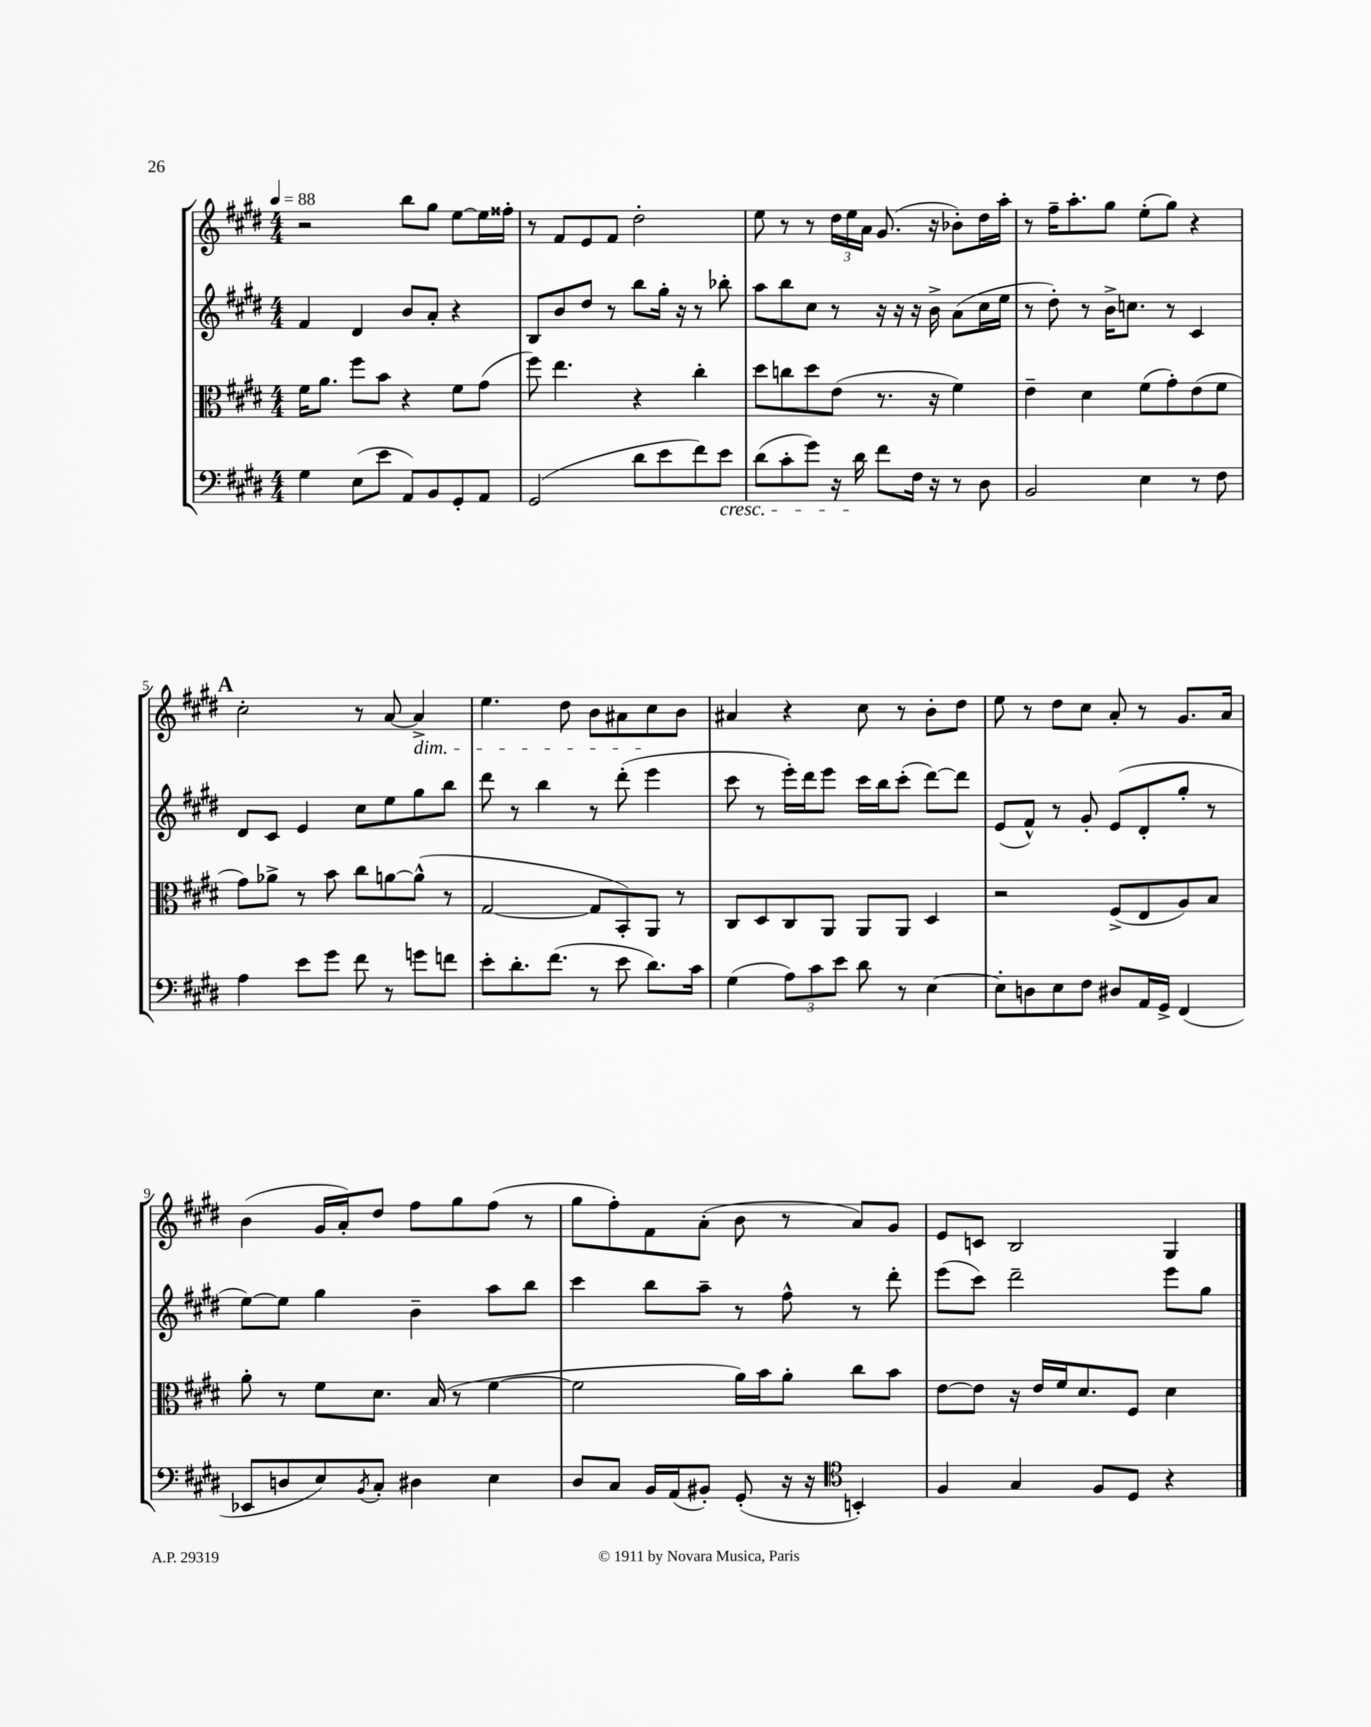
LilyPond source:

<<
\new StaffGroup <<
\new Staff = "s0" {
    \clef treble \key e \major \numericTimeSignature \time 4/4 \tempo 4 = 88
    r2 b''8 gis''8 e''8~ e''16 fisis''16-. |
    r8 fis'8 e'8 fis'8 dis''2-. |
    e''8 r8 r8 \tuplet 3/2 { dis''16 e''16 a'16 } gis'8.( r16 bes'8-.) dis''16 a''16-. |
    r8 fis''16-- a''8.-. gis''8 e''8-.( gis''8) r4 |
    \mark \markup { \bold "A" } cis''2-. r8 a'8~ a'4->\dim |
    e''4. dis''8 b'8 ais'8 cis''8\! b'8 |
    ais'4 r4 cis''8 r8 b'8-. dis''8 |
    e''8 r8 dis''8 cis''8 a'8-. r8 gis'8. a'16 |
    b'4( gis'16 a'16-.) dis''8 fis''8 gis''8 fis''8( r8 |
    gis''8 fis''8-.) fis'8 a'8-.( b'8 r8 a'8) gis'8 |
    e'8 c'8 b2 gis4 \bar "|." |
}
\new Staff = "s1" {
    \clef treble \key e \major \numericTimeSignature \time 4/4
    fis'4 dis'4 b'8 a'8-. r4 |
    b8 b'8 dis''8 r8 b''8 gis''16-. r16 r8 bes''8-. |
    a''8 b''8 cis''8 r8 r16 r16 r16 b'16-> a'8( cis''16 e''16 |
    r8 dis''8-.) r8 b'16-> c''8. r8 cis'4 |
    \mark \markup { \bold "A" } dis'8 cis'8 e'4 cis''8 e''8 gis''8 b''8 |
    dis'''8 r8 b''4 r8 dis'''8-.( e'''4 |
    cis'''8 r8 e'''16-.) dis'''16 e'''8 cis'''16 b''16 cis'''8-.( dis'''8~) dis'''8 |
    e'8( fis'8-^) r8 gis'8-. e'8( dis'8-. gis''8-. r8 |
    e''8~) e''8 gis''4 b'4-- a''8 b''8 |
    cis'''4 b''8 a''8-- r8 fis''8-^ r8 dis'''8-. |
    e'''8( cis'''8) dis'''2-- e'''8 gis''8 \bar "|." |
}
\new Staff = "s2" {
    \clef alto \key e \major \numericTimeSignature \time 4/4
    fis'16 a'8. fis''8 b'8 r4 fis'8 gis'8( |
    fis''8) e''4. r4 cis''4-. |
    dis''8 c''8 dis''8 e'8( r8. r16 fis'4) |
    e'4-- dis'4 fis'8( gis'8-.) e'8( fis'8 |
    \mark \markup { \bold "A" } gis'8) aes'8-> r8 b'8 cis''8 a'8~ a'8-^( r8 |
    gis2~ gis8 b,8-.) a,8 r8 |
    cis8 dis8 cis8 a,8 a,8 a,8 dis4 |
    r2 fis8->( e8 a8) b8 |
    a'8-. r8 fis'8 dis'8. b16( r8 fis'4~ |
    fis'2 a'16) b'16 a'8-. cis''8 b'8 |
    e'8~ e'8 r16 e'16 fis'16 dis'8. fis8 dis'4 \bar "|." |
}
\new Staff = "s3" {
    \clef bass \key e \major \numericTimeSignature \time 4/4
    gis4 e8( e'8 a,8) b,8 gis,8-. a,8 |
    gis,2( dis'8 e'8 fis'8) e'8\cresc |
    dis'8( cis'8-. gis'8) r16 dis'16\! fis'8 fis16 r16 r8 dis8 |
    b,2 e4 r8 fis8 |
    \mark \markup { \bold "A" } a4 e'8 gis'8 fis'8 r8 g'8 f'8 |
    e'8-. dis'8.-. fis'8.( r8 e'8 dis'8.) cis'16 |
    gis4( \tuplet 3/2 { a8) cis'8 e'8 } dis'8 r8 e4~ |
    e8-. d8 e8 fis8 dis8 a,16 gis,16-> fis,4( |
    ees,8 d8 e8) \acciaccatura { b,8 } cis8-. dis4 e4 |
    dis8 cis8 b,16 a,16( bis,8-.) gis,8-.( r16 r16 \clef tenor b,4-.) |
    fis4 gis4 fis8 dis8 r4 \bar "|." |
}
>>
>>
